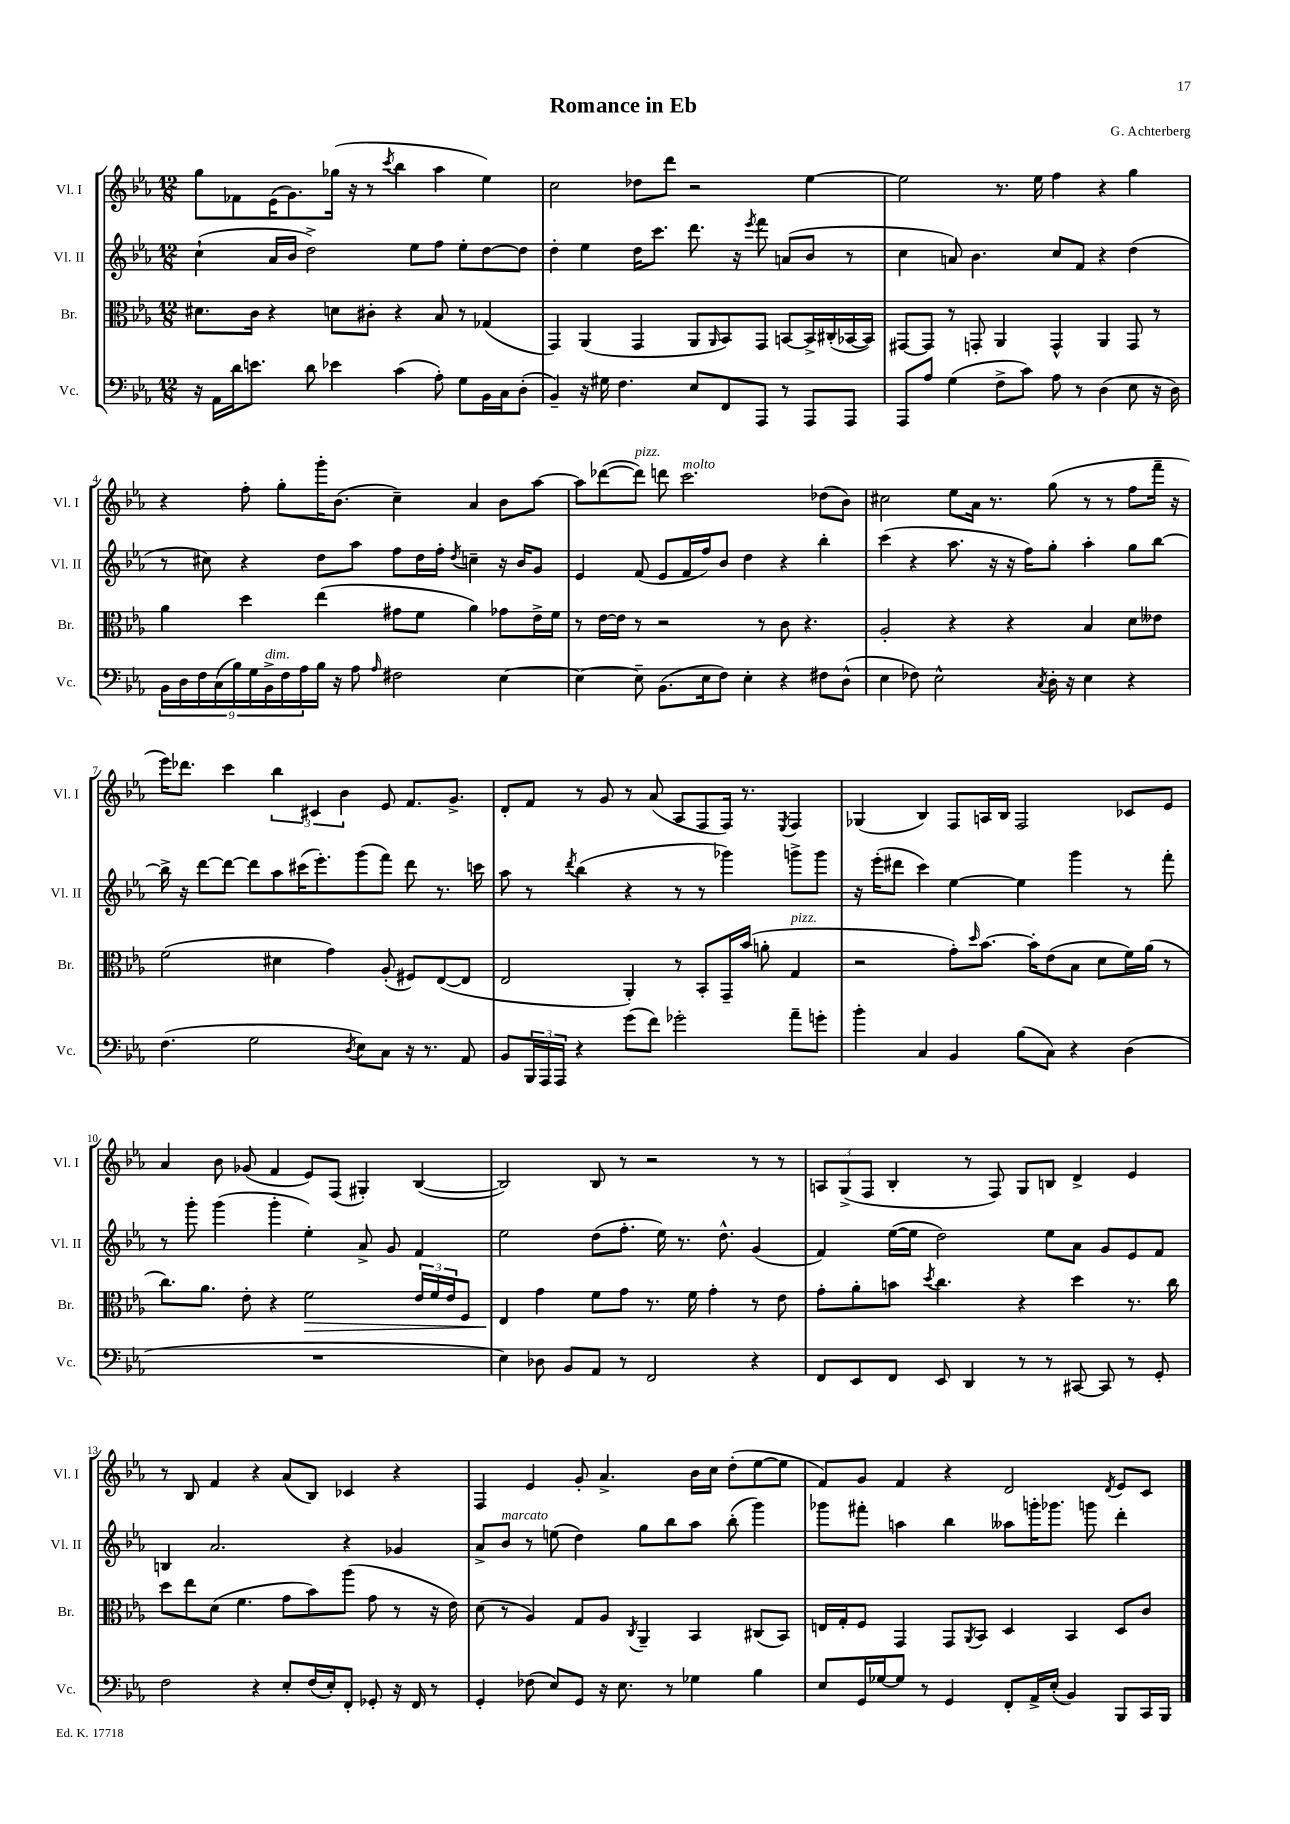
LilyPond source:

\header { title = "Romance in Eb" composer = "G. Achterberg" }
<<
\new StaffGroup <<
\new Staff = "s0" \with { instrumentName = "Vl. I" shortInstrumentName = "Vl. I" } {
    \clef treble \key ees \major \numericTimeSignature \time 12/8
    g''8 fes'8 ees'16( g'8.) ges''16( r16 r8 \acciaccatura { c'''8 } bes''4 aes''4 ees''4) |
    c''2 des''8 d'''8 r2 ees''4~ |
    ees''2 r8. ees''16 f''4 r4 g''4 |
    r4 f''8-. g''8-. g'''16-. bes'8.( c''4--) aes'4 bes'8 aes''8~ |
    aes''8 des'''8~( des'''8^\markup { \italic "pizz." }) d'''8 c'''2.^\markup { \italic "molto" } des''8( bes'8) |
    cis''2 ees''8 aes'16 r8. g''8( r8 r8 f''8 f'''16-- r16 |
    ees'''16) des'''8. c'''4 \tuplet 3/2 { bes''4 cis'4 bes'4 } ees'8 f'8. g'8.-> |
    d'8-. f'8 r8 g'8 r8 aes'8( aes8 f8 f16) r8. \acciaccatura { ees8 } f4 |
    ges4( bes4) f8 a16 bes16 f2 ces'8 ees'8 |
    aes'4 bes'8 ges'8( f'4 ees'8) f8( gis4-.) bes4~( |
    bes2) bes8 r8 r2 r8 r8 |
    \tuplet 3/2 { a8 g8->( f8 } bes4-. r8 f8) g8 b8 d'4-> ees'4 |
    r8 bes8 f'4 r4 aes'8( bes8) ces'4 r4 |
    f4 ees'4 g'8-. aes'4.-> bes'16 c''16 d''8-.( ees''8~ ees''8 |
    f'8) g'8 f'4 r4 d'2 \acciaccatura { d'8 } ees'8 c'8 \bar "|." |
}
\new Staff = "s1" \with { instrumentName = "Vl. II" shortInstrumentName = "Vl. II" } {
    \clef treble \key ees \major \numericTimeSignature \time 12/8
    c''4-!( aes'16 bes'16 d''2->) ees''8 f''8 ees''8-. d''8~ d''8 |
    d''4-. ees''4 d''16 c'''8. d'''8. r16 \acciaccatura { ees'''8 } f'''8 a'8( bes'8 r8 |
    c''4 a'8) bes'4. c''8 f'8 r4 d''4( |
    r8 cis''8) r4 d''8 aes''8 f''8 d''16 f''16-. \acciaccatura { d''8 } c''4-- r16 bes'16 g'8 |
    ees'4 f'8( ees'8 f'16 f''16) bes'8 d''4 r4 bes''4-. |
    c'''4( r4 aes''8. r16 r16 f''16) g''8-. aes''4-. g''8 bes''8~ |
    bes''16-> r16 d'''8~ d'''8~ d'''8 aes''8 cis'''16( ees'''8.-.) g'''8( f'''8) d'''8 r8. c'''16 |
    aes''8 r8 \acciaccatura { d'''8 } bes''4( r4 r8 r8 ges'''4) g'''8-> g'''8 |
    r16 ees'''16-.( dis'''8 c'''4) ees''4~ ees''4 g'''4 r8 f'''8-. |
    r8 g'''8-. g'''4( g'''4-. ees''4-.) aes'8-> g'8 f'4 |
    ees''2 d''8( f''8.-. ees''16) r8. d''8.-^ g'4( |
    f'4) ees''16~( ees''16 d''2) ees''8 aes'8 g'8 ees'8 f'8 |
    b4 aes'2. r4 ges'4 |
    aes'8-> bes'8^\markup { \italic "marcato" } r8 e''8( d''4) g''8 bes''8 aes''8 bes''8-.( g'''4) |
    ges'''8 fis'''8-. a''4 bes''4 aeses''8 g'''16-. ges'''8. g'''8 d'''4-. \bar "|." |
}
\new Staff = "s2" \with { instrumentName = "Br." shortInstrumentName = "Br." } {
    \clef alto \key ees \major \numericTimeSignature \time 12/8
    dis'8. c'16 r4 d'8 cis'8-. r4 bes8 r8 ges4( |
    g,4) aes,4( g,4 aes,8 \grace { aes,16 } bes,8) g,8 b,8~ b,16-> cis16-.( bes,16~ bes,16) |
    gis,8~ gis,8 r8 g,8-. aes,4 g,4-^ aes,4 g,8 r8 |
    aes'4 d''4 ees''4( gis'8 f'8 aes'4) ges'8 ees'16-> f'16 |
    r8 ees'16~ ees'16 r8 r2 r8 c'8 r4. |
    aes2-. r4 r4 bes4 d'8 eeses'8 |
    f'2( dis'4 g'4) aes8-.( fis8) ees8~( ees8 |
    ees2 aes,4-.) r8 bes,8-. g,16-- bes'16( a'8-. g4^\markup { \italic "pizz." } |
    r2 g'8-.) \grace { d''16 } bes'8.~ bes'16-. ees'8( bes8 d'8 f'16) aes'16( r8 |
    c''8.) aes'8. ees'8-. r4 f'2\> \tuplet 3/2 { ees'16 f'16 ees'16 } f8 |
    ees4\! g'4 f'8 g'8 r8. f'16 g'4-. r8 ees'8 |
    g'8-. aes'8-. b'8 \acciaccatura { d''8 } c''4. r4 d''4 r8. c''16 |
    d''8 ees''8 d'8( f'4. g'8 bes'8) aes''8( g'8 r8 r16 ees'16) |
    d'8( r8 aes4) g8 aes8 \acciaccatura { c8 } aes,4-- bes,4 cis8( bes,8) |
    e16 g16-. f8 g,4 g,8 \acciaccatura { aes,8 } bes,8 d4 bes,4 d8 c'8 \bar "|." |
}
\new Staff = "s3" \with { instrumentName = "Vc." shortInstrumentName = "Vc." } {
    \clef bass \key ees \major \numericTimeSignature \time 12/8
    r16 aes,16 d'16 e'8. d'8 ees'4 c'4( aes8-.) g8 bes,16 c16 d8-.( |
    bes,4--) r16 gis16 f4. ees8 f,8 aes,,8 r8 aes,,8 aes,,8 |
    aes,,8 aes8 g4( f8-> c'8) aes8 r8 d4( ees8 r16 d16) |
    \tuplet 9/8 { bes,16 d16 f16 c16( bes16) g16 bes,16->^\markup { \italic "dim." } f16 aes16 } bes16 r16 aes8 \grace { aes16 } fis2 ees4~ |
    ees4~ ees8-- bes,8.( ees16 f8) ees4-. r4 fis8 d8-^( |
    ees4 fes8) ees2-^ \acciaccatura { c8 } d16-. r16 ees4 r4 |
    f4.( g2 \acciaccatura { d8 } ees8) c8 r16 r8. aes,8 |
    bes,8 \tuplet 3/2 { bes,,16 aes,,16 aes,,16 } r4 g'8( f'8) ges'2-. aes'8-- g'8-. |
    bes'4-. c4 bes,4 bes8( c8) r4 d4( |
    R1. |
    ees4) des8 bes,8 aes,8 r8 f,2 r4 |
    f,8 ees,8 f,8 ees,8 d,4 r8 r8 cis,8~ cis,8 r8 g,8-. |
    f2 r4 ees8-. f16( ees16-.) f,8-. ges,8-. r16 f,16 r8 |
    g,4-. fes8( ees8) g,8 r16 ees8. r8 ges4 bes4 |
    ees8 g,16 ges16~ ges8 r8 g,4 f,8-. aes,16-> ees16-.( bes,4) bes,,8 c,16 bes,,16 \bar "|." |
}
>>
>>
